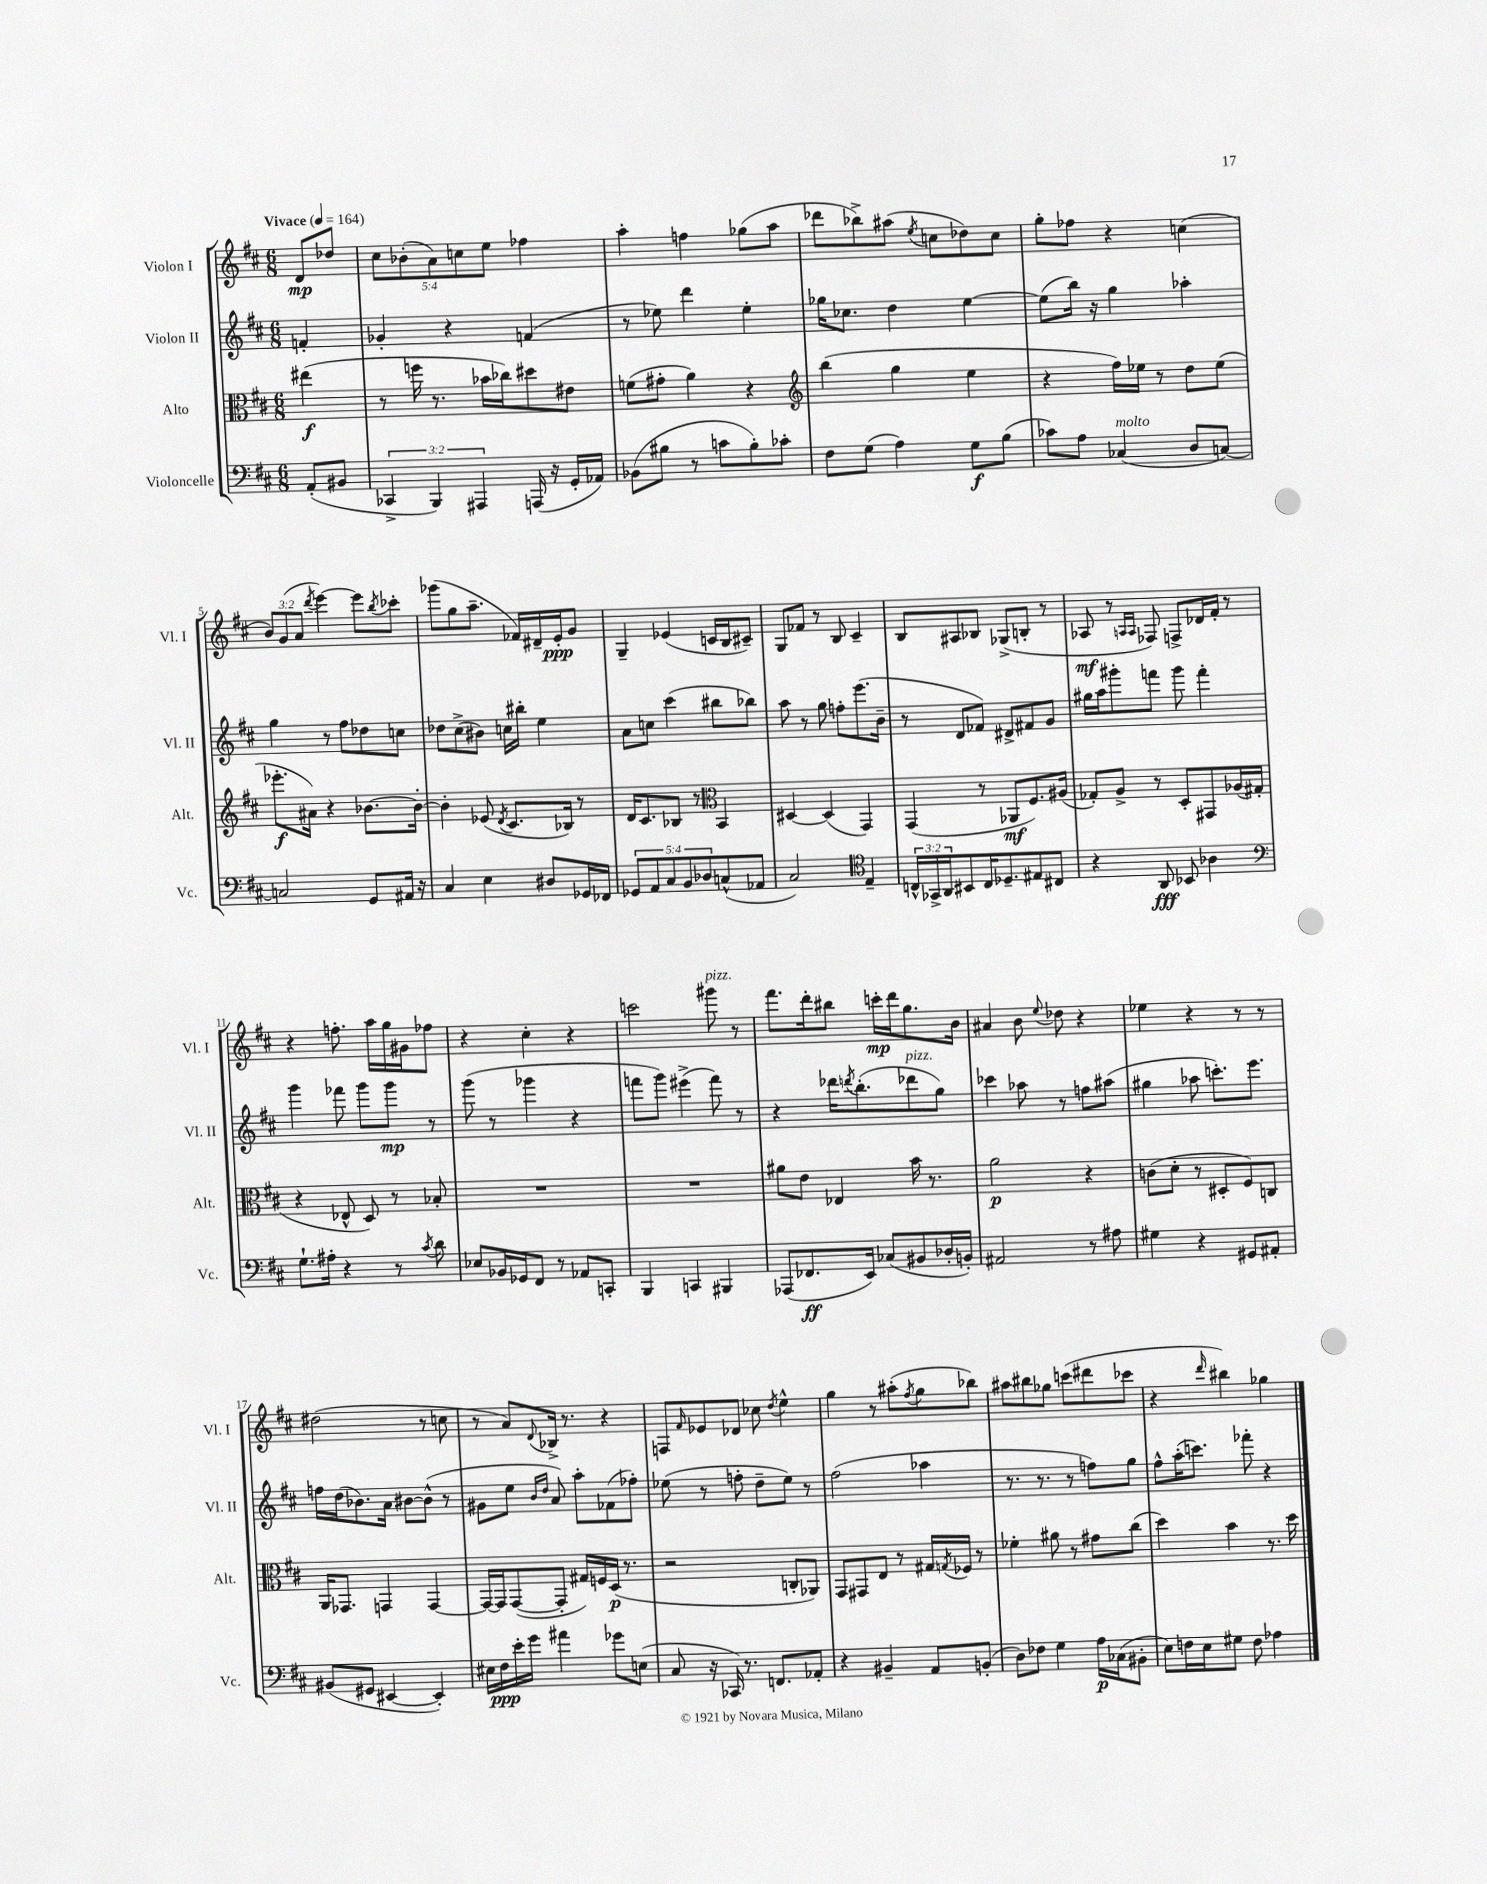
<<
\new StaffGroup <<
\new Staff = "s0" \with { instrumentName = "Violon I" shortInstrumentName = "Vl. I" } {
    \clef treble \key d \major \numericTimeSignature \time 6/8 \override Staff.TupletNumber.text = #tuplet-number::calc-fraction-text \partial 4 \tempo "Vivace" 4 = 164
    d'8\mp des''8 |
    \tuplet 5/4 { cis''8 bes'8-.( a'8) c''8 e''8 } fes''4 |
    a''4-. f''4 ges''8( a''8 |
    des'''8 bes''8->) ais''8( \acciaccatura { e''8 } c''8 des''8) c''8 |
    g''8-. fes''8 r4 c''4( |
    \tuplet 3/2 { b'8) g'8( a'8 } \acciaccatura { d'''8 } e'''4~) e'''8 \acciaccatura { b''8 } ces'''8-. |
    ges'''8( g''8 a''8.-- fes'16) dis'16-- e'16-.\ppp g'8 |
    g4-- ees'4( c'16 b16 cis'8--) |
    g8 fes'8 r8 b8 cis'4-- |
    b8 ais8 bes8 ges8->( b8-. r8 |
    aes8\mf r8 \grace { a16 a16 } fes8) f8-> des'16 fis'16-. r8 |
    r4 f''8.-. a''16 g''16 gis'16 fes''8 |
    r4 cis''4-. r4 |
    c'''2 gis'''8^\markup { \italic "pizz." } r8 |
    fis'''8. d'''16-. bis''8 c'''16-.\mp d'''16 g''8. b'16 |
    ais'4 b'8 \appoggiatura { e''8 } des''8 r4 |
    ees''4 r4 r8 r8 |
    dis''2( r8 c''8 |
    r8 a'8) \appoggiatura { d'8 } bes16-> r8. r4 |
    f8 \grace { fis'16 } ees'8 des'8 ces''8 \acciaccatura { d''8 } e''4-^ |
    g''4 r8 ais''8-.( \acciaccatura { fis''8 } g''8 bes''8) |
    ais''8 bis''8 ges''8 c'''8( dis'''8 ces'''8 |
    r4 \grace { d'''16 } bis''4) ges''4 \bar "|." |
}
\new Staff = "s1" \with { instrumentName = "Violon II" shortInstrumentName = "Vl. II" } {
    \clef treble \key d \major \numericTimeSignature \time 6/8 \partial 4
    f'4-. |
    ges'4-. r4 f'4( |
    r8 ees''8) d'''4 ees''4-. |
    ges''16 ces''8. d''4 e''4~ |
    e''8( b''16) r16 g''4 aes''4-. |
    g''4 r8 fis''8 des''8 c''8 |
    des''8 cis''8->( bis'8) c''16 bis''16-. e''4 |
    a'8 c''8 cis'''4( bis''8 bes''8) |
    a''8 r8 g''8 f''8-. e'''8.( b'16-- |
    r8 d'8 fes'8) dis'8-> fis'8 g'8 |
    gis''16 a''16 gis'''8-. f'''8 gis'''8 f'''4-. |
    g'''4 fes'''8 g'''8 g'''8\mp r8 |
    g'''8( r8 ges'''4 r4 |
    f'''8 g'''8) eis'''4->( f'''8) r8 |
    r4 des'''16 \acciaccatura { d'''8 } b''8.-.( des'''8^\markup { \italic "pizz." } g''8) |
    ces'''4 aes''8 r8 f''8 ais''8( |
    gis''4 aes''8 c'''8.-.) e'''8. |
    f''16 d''16( bes'8.) a'16 bis'8~ bis'8-^( r8 |
    gis'8 e''8 \grace { b'16 d''16 } a'8) a''8-. fes'8( fes''8-.) |
    ees''8( r8 f''8-. d''8-- ees''8) r8 |
    fis''2( aes''4 |
    r8. r8. r8 f''8) g''8 |
    fis''8-^ a''16-.( c'''8.) fes'''8-. r4 \bar "|." |
}
\new Staff = "s2" \with { instrumentName = "Alto" shortInstrumentName = "Alt." } {
    \clef alto \key d \major \numericTimeSignature \time 6/8 \partial 4
    eis''4\f( |
    r8 f''16 r8. bes'16 ces''16) dis''8 eis'8 |
    f'8( gis'8-. a'4) r4 |
    \clef treble b''4( g''4 e''4 |
    r4 fis''16) ees''16 r8 d''8 ees''8( |
    ees'''8.-.\f ais'16) r4 bes'8.~ bes'16~-. |
    bes'4-. ees'8( \acciaccatura { d'8 } cis'8. bes16) r8 |
    d'16 cis'8. bes8 r8 \clef alto b,4 |
    dis4~ dis4( g,4) |
    g,4( r8 aes,8\mf fis8.) ais16( |
    ges8-.) a8-> r8 d8-. gis,8 aes16( gis16-. |
    r4 ees8-^ d8) r8 bes8-. |
    R2. |
    R2. |
    ais'8 e'8 ees4 b'16 r8. |
    a'2\p r4 |
    c'8( d'8-. r8 dis8-. fis8) c8 |
    a,16 ges,8. g,4 g,4~ |
    g,16~ g,16 g,8~( g,8-. gis16) f16 d16\p( r8. |
    r2 c8-. aes,8) |
    g,8 gis,8 e8 r8 gis16 \acciaccatura { g8 } fes16 r8 |
    fes'4-. ais'8 r8 gis'8 cis''8( |
    d''4) b'4 r8. d''16 \bar "|." |
}
\new Staff = "s3" \with { instrumentName = "Violoncelle" shortInstrumentName = "Vc." } {
    \clef bass \key d \major \numericTimeSignature \time 6/8 \override Staff.TupletNumber.text = #tuplet-number::calc-fraction-text \partial 4
    a,8-.( bis,8 |
    \tuplet 3/2 { ces,4-> b,,4) ais,,4 } a,,16( r16 g,16-. aes,16) |
    bes,8( bis8 r8 c'8 bis8-.) ces'8-. |
    fis8 g8( a4) g8\f b8( |
    ces'8) a8 ces4^\markup { \italic "molto" }( d8 c8~) |
    c2 g,8 ais,16 r16 |
    cis4 e4 dis8 ges,16 fes,16 |
    \tuplet 5/4 { ges,8 a,8 cis8 b,8 des8 } c8-^( aes,8 |
    cis2) \clef tenor e4-- |
    \tuplet 3/2 { c16-^ ges,16-> a,16 } bis,8 c16 des8.-- eis8 cis8 |
    r4 a,8\fff bes,8 aes4 |
    \clef bass g8.-! ais16-. r4 r8 \acciaccatura { cis'8 } d'8 |
    ees8 bes,16 ges,16 fis,8 r8 aes,8 c,8-. |
    b,,4 c,4 bis,,4 |
    aes,,8( fes,8.\ff e,16) ces8( bis,8 des16-. b,16-.) |
    ais,2 r8 ais8 |
    gis4 r4 gis,8 ais,8-. |
    bis,8( gis,8 eis,4~ eis,4-.) |
    eis16 fis16\ppp e'16-. g'16 ais'4 ges'8 e8( |
    cis8 r16 ces,16) r8. f,8. aes,8-. |
    r4 bis,4-- a,8 b,8-.( |
    d8) fes8 g4 a16\p ces16( bis,8-. |
    e8) f16 e16 gis8 f8 aes4 \bar "|." |
}
>>
>>
